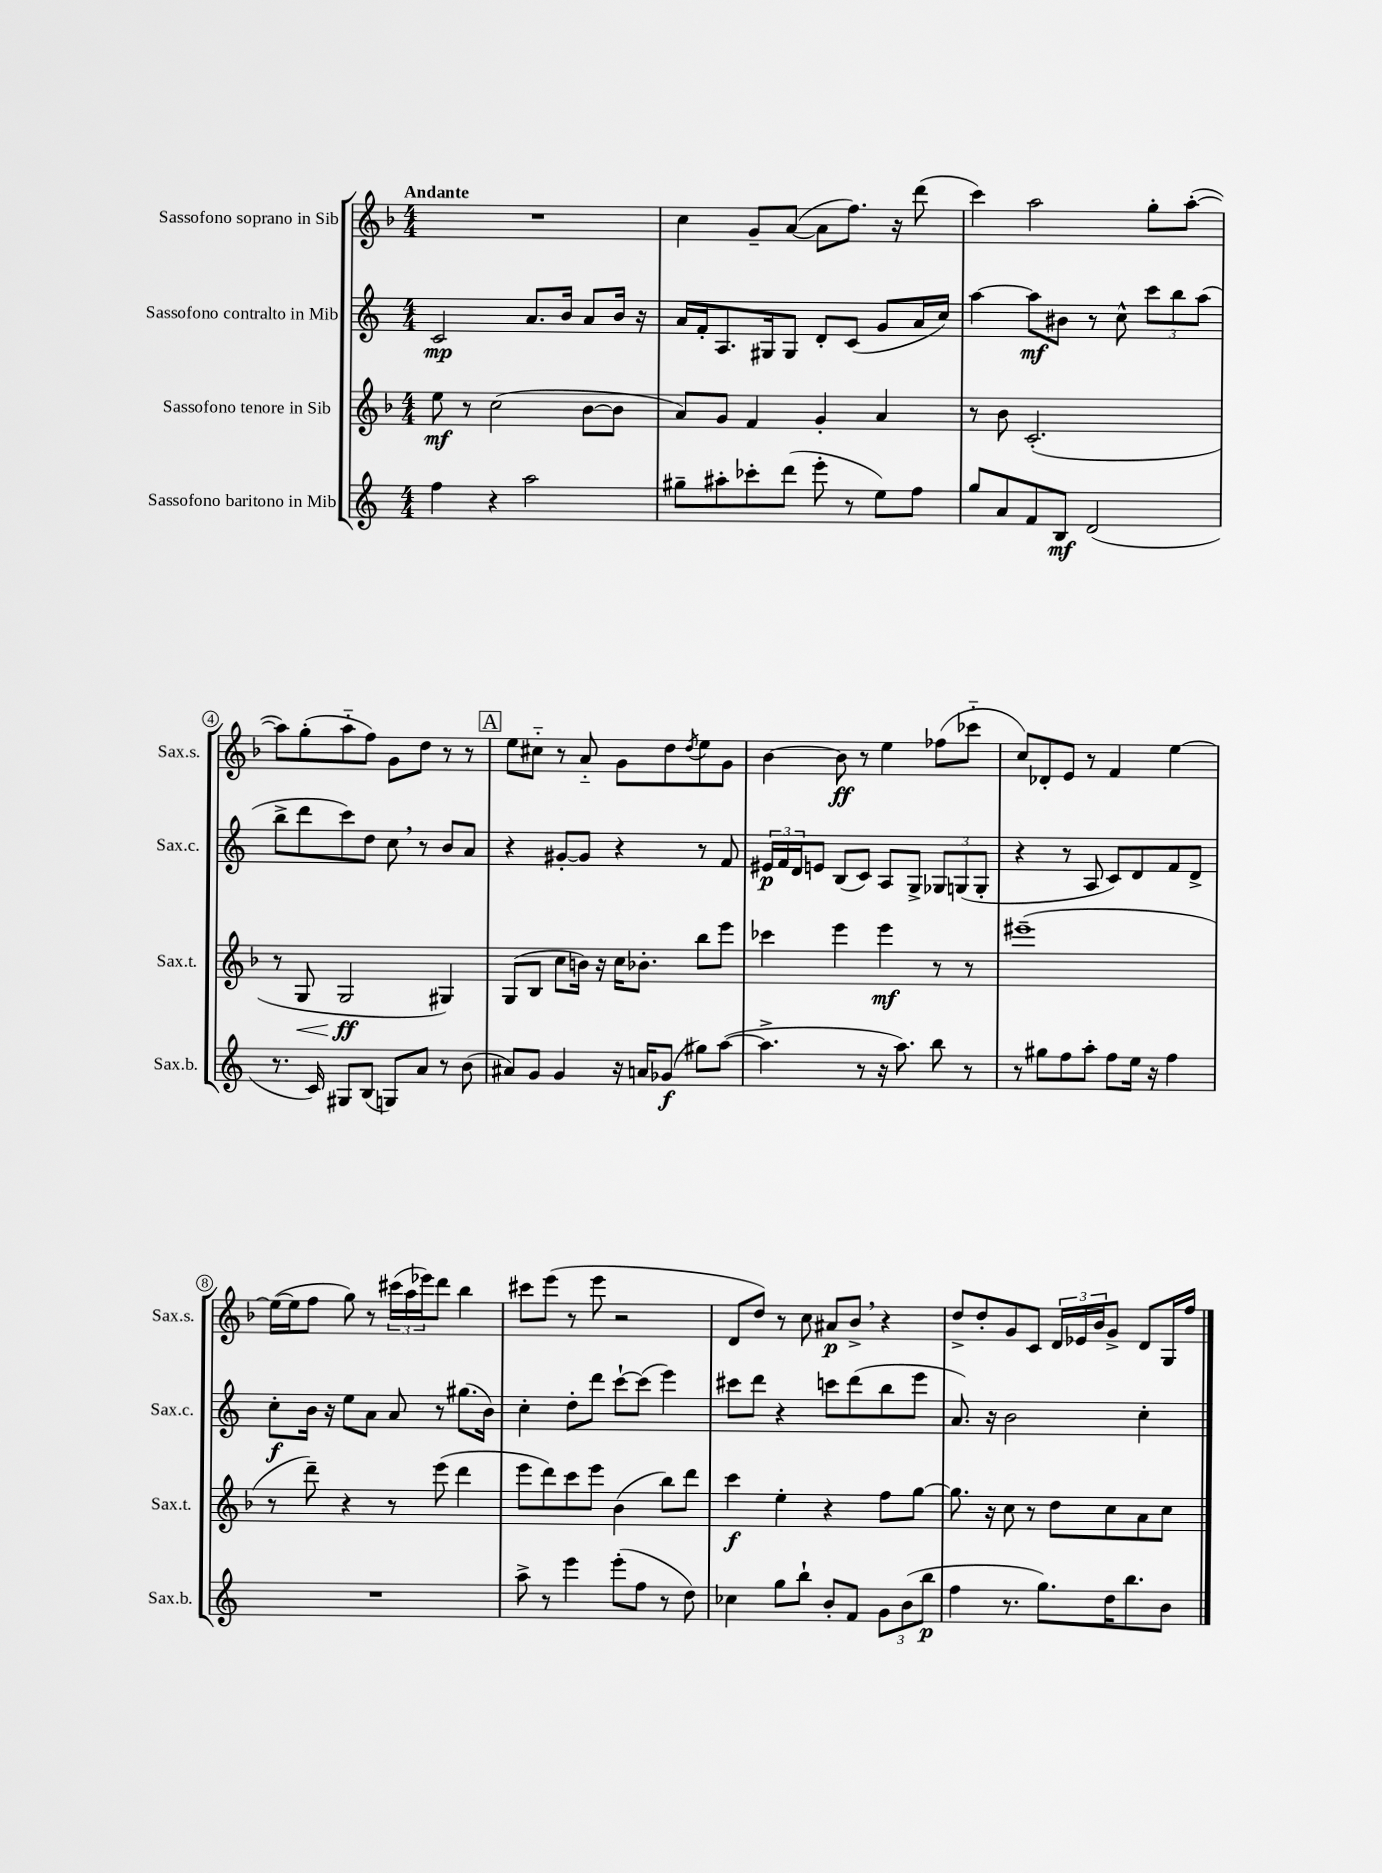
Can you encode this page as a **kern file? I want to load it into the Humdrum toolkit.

**kern	**dynam	**kern	**dynam	**kern	**dynam	**kern	**dynam
*part4	*part4	*part3	*part3	*part2	*part2	*part1	*part1
*staff4	*staff4	*staff3	*staff3	*staff2	*staff2	*staff1	*staff1
*I"Sassofono baritono in Mib	*	*I"Sassofono tenore in Sib	*	*I"Sassofono contralto in Mib	*	*I"Sassofono soprano in Sib	*
*I'Sax.b.	*	*I'Sax.t.	*	*I'Sax.c.	*	*I'Sax.s.	*
*clefG2	*	*clefG2	*	*clefG2	*	*clefG2	*
*k[]	*	*k[b-]	*	*k[]	*	*k[b-]	*
*M4/4	*	*M4/4	*	*M4/4	*	*M4/4	*
=1	=1	=1	=1	=1	=1	=1	=1
!	!	!	!	!	!	!LO:TX:a:B:t=Andante	!
4ff\	.	8ee\	mf	2c/	mp	1r	.
.	.	8r	.	.	.	.	.
4r	.	(2cc\	.	.	.	.	.
2aa\	.	.	.	8.a/L	.	.	.
.	.	.	.	16b/Jk	.	.	.
.	.	[8b-\L	.	8a/L	.	.	.
.	.	8b-\J]	.	16b/Jk	.	.	.
.	.	.	.	16r	.	.	.
=2	=2	=2	=2	=2	=2	=2	=2
8gg#X~\L	.	8a/L)	.	16a/LL	.	4cc\	.
.	.	.	.	16f'/J	.	.	.
8aa#X'\	.	8g/J	.	8.A/	.	.	.
8ccc-X'\	.	4f/	.	.	.	8g~/L	.
.	.	.	.	16G#X/k	.	.	.
(8ddd\J	.	.	.	8G#/J	.	([8a/J	.
8eee'\	.	4g'/	.	8d'/L	.	8a\L]	.
8r	.	.	.	(8c/J	.	8.ff\J)	.
8ee\L)	.	4a/	.	8g/L	.	.	.
.	.	.	.	.	.	16r	.
8ff\J	.	.	.	16a/L	.	(8ddd\	.
.	.	.	.	16cc/JJ)	.	.	.
=3	=3	=3	=3	=3	=3	=3	=3
8gg/L	.	8r	.	[4aa\	.	4ccc\)	.
8a/	.	8b-\	.	.	.	.	.
8f/	.	(2.c'/	.	8aa\L]	mf	2aa\	.
8B/J	mf	.	.	8b#X\J	.	.	.
(2d/	.	.	.	8r	.	.	.
.	.	.	.	8cc^^\	.	.	.
.	.	.	.	12ccc\L	.	8gg'\L	.
.	.	.	.	12bb\	.	.	.
.	.	.	.	.	.	([8aa'\J	.
.	.	.	.	(12aa\J	.	.	.
!!LO:LB:g=z
=4	=4	=4	=4	=4	=4	=4	=4
8.r	.	8r	.	8bb^\L	.	8aa\L])	.
!	!	!	!LO:HP:b	!	!	!	!
.	.	8G/	<	8ddd\	.	(8gg'\	.
16c/)	.	.	.	.	.	.	.
8G#X/L	.	2G/	ff	8ccc\)	.	8aa\	.
(8B/J	.	.	.	8dd\J	.	8ff\J)	.
8Gn/L)	.	.	.	8cc,\	.	8g\L	.
8a/J	.	.	.	8r	.	8dd\J	.
8r	.	4G#X/)	[	8b/L	.	8r	.
(8b\	.	.	.	8a/J	.	8r	.
!!LO:REH:place=s1:t=A
=5	=5	=5	=5	=5	=5	=5	=5
8a#X/L)	.	(8G/L	.	4r	.	8ee\L	.
8g/J	.	8B-/J	.	.	.	8cc#X\J	.
4g/	.	8cc\L	.	[8g#X'/L	.	8r	.
.	.	16bn\Jk)	.	8g#/J]	.	8a/	.
.	.	16r	.	.	.	.	.
16r	.	16cc\KL	.	4r	.	8g\L	.
16an/KL	.	8.b-X'\J	.	.	.	.	.
(8g-X/J	f	.	.	.	.	8dd\	.
.	.	.	.	.	.	8qdd/	.
8gg#X\L)	.	8bb-\L	.	8r	.	8ee\	.
([8aa\J	.	8eee\J	.	8f/	.	8g\J	.
=6	=6	=6	=6	=6	=6	=6	=6
4.aa^\]	.	4ccc-X\	.	24e#X/LL	p	[4b-\	.
.	.	.	.	24f/	.	.	.
.	.	.	.	24d/J	.	.	.
.	.	.	.	8en/J	.	.	.
.	.	4eee\	.	(8B/L	.	8b-\]	ff
8r	.	.	.	8c/J)	.	8r	.
16r	.	4eee\	mf	8A/L	.	4ee\	.
8.aa\)	.	.	.	.	.	.	.
.	.	.	.	8G^/J	.	.	.
8bb\	.	8r	.	12G-X/L	.	(8ff-X\L	.
.	.	.	.	(12Gn/	.	.	.
8r	.	8r	.	.	.	8ccc-X\J	.
.	.	.	.	12G'/J	.	.	.
=7	=7	=7	=7	=7	=7	=7	=7
8r	.	(1eee#X~	.	4r	.	8cc/L)	.
8gg#X\L	.	.	.	.	.	8d-X'/	.
8ff\	.	.	.	8r	.	8e/J	.
8aa'\J	.	.	.	8A/	.	8r	.
8ff\L	.	.	.	8c/L)	.	4f/	.
16ee\Jk	.	.	.	8d/	.	.	.
16r	.	.	.	.	.	.	.
4ff\	.	.	.	8f/	.	[4ee\	.
.	.	.	.	8d^/J	.	.	.
!!LO:LB:g=z
=8	=8	=8	=8	=8	=8	=8	=8
1r	.	8r	.	8cc'\L	f	(16ee\LL_	.
.	.	.	.	.	.	16ee\J]	.
.	.	8ddd~\)	.	16b\Jk	.	8ff\J	.
.	.	.	.	16r	.	.	.
.	.	4r	.	8ee\L	.	8gg\)	.
.	.	.	.	8a\J	.	8r	.
.	.	8r	.	8a/	.	(24ccc#X\LL	.
.	.	.	.	.	.	24aa\	.
.	.	.	.	.	.	24eee-X\J)	.
.	.	(8eee\	.	8r	.	8ddd\J	.
.	.	4ddd\	.	(8.gg#X\L	.	4bb-\	.
.	.	.	.	16b\Jk)	.	.	.
=9	=9	=9	=9	=9	=9	=9	=9
8aa^\	.	8eee\L	.	4cc'\	.	8ccc#X\L	.
8r	.	8ddd\)	.	.	.	(8eee\J	.
4eee\	.	8ccc\	.	8dd'\L	.	8r	.
.	.	8eee\J	.	8ddd\J	.	8eee\	.
(8eee'\L	.	(4b-\	.	[8ccc`\L	.	2r	.
8ff\J	.	.	.	(8ccc\J]	.	.	.
8r	.	8bb-\L)	.	4eee\)	.	.	.
8dd\)	.	8ddd\J	.	.	.	.	.
=10	=10	=10	=10	=10	=10	=10	=10
4cc-X\	.	4ccc\	f	8ccc#X\L	.	8d/L	.
.	.	.	.	8ddd\J	.	8dd/J)	.
8gg\L	.	4ee'\	.	4r	.	8r	.
8bb`\J	.	.	.	.	.	8cc\	.
8b'/L	.	4r	.	8cccn\L	.	8a#X/L	p
8f/J	.	.	.	(8ddd\	.	8b-^,/J	.
12g\L	.	8ff\L	.	8bb\	.	4r	.
(12b\	.	.	.	.	.	.	.
.	.	[8gg\J	.	8eee\J	.	.	.
12bb\J	p	.	.	.	.	.	.
=11	=11	=11	=11	=11	=11	=11	=11
4ff\	.	8.gg\]	.	8.a/)	.	8dd^/L	.
.	.	.	.	.	.	8dd'/	.
.	.	16r	.	16r	.	.	.
8.r	.	8cc\	.	2b\	.	8g/	.
.	.	8r	.	.	.	8c/J	.
8.gg\L)	.	.	.	.	.	.	.
.	.	8dd\L	.	.	.	24d/LL	.
.	.	.	.	.	.	24e-X/	.
.	.	.	.	.	.	24b-/J	.
16dd\K	.	8cc\	.	.	.	8g^/J	.
8.bb\	.	.	.	.	.	.	.
.	.	8a\	.	4cc'\	.	8d/L	.
8b\J	.	8cc\J	.	.	.	16G/L	.
.	.	.	.	.	.	16ff/JJ	.
==	==	==	==	==	==	==	==
*-	*-	*-	*-	*-	*-	*-	*-
